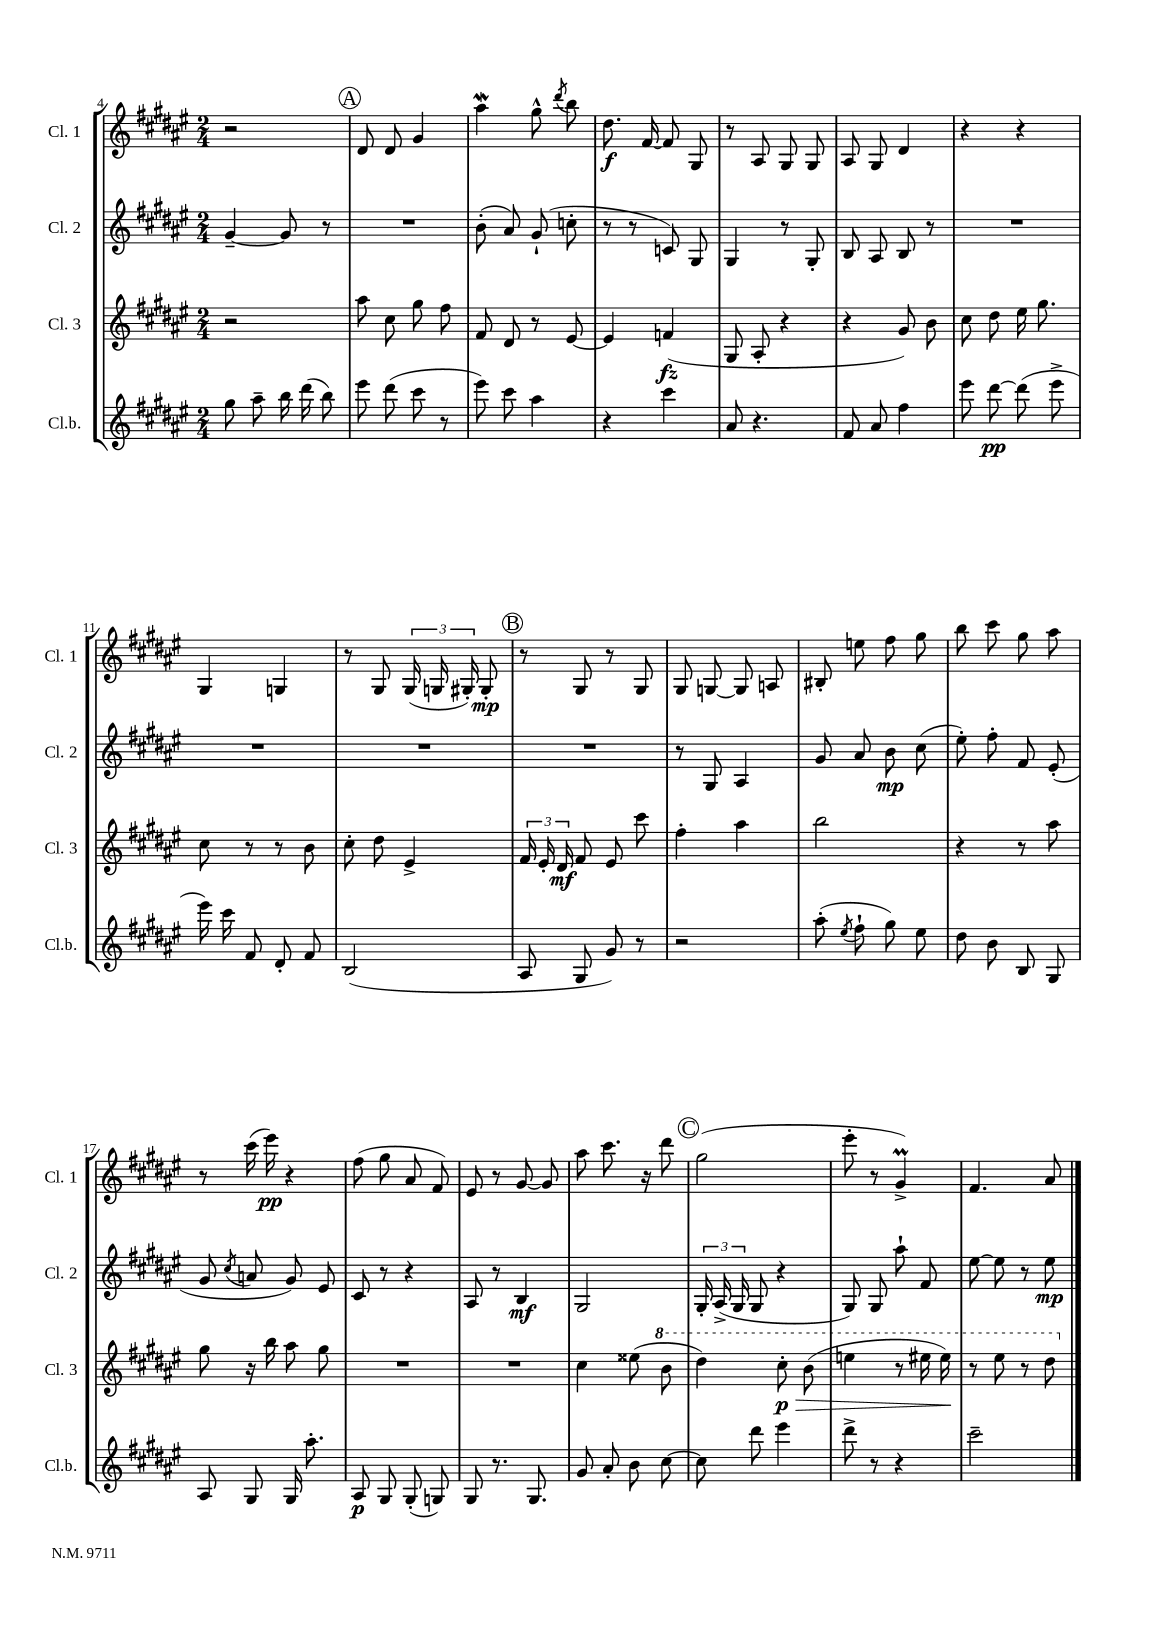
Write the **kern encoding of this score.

**kern	**dynam	**kern	**dynam	**kern	**dynam	**kern	**dynam
*part4	*part4	*part3	*part3	*part2	*part2	*part1	*part1
*staff4	*staff4	*staff3	*staff3	*staff2	*staff2	*staff1	*staff1
*I"Cl.b.	*	*I"Cl. 3	*	*I"Cl. 2	*	*I"Cl. 1	*
*I'Cl.b.	*	*I'Cl. 3	*	*I'Cl. 2	*	*I'Cl. 1	*
*clefG2	*	*clefG2	*	*clefG2	*	*clefG2	*
*k[f#c#g#d#a#e#]	*	*k[f#c#g#d#a#e#]	*	*k[f#c#g#d#a#e#]	*	*k[f#c#g#d#a#e#]	*
*M2/4	*	*M2/4	*	*M2/4	*	*M2/4	*
=4	=4	=4	=4	=4	=4	=4	=4
8gg#\	.	2r	.	[4g#~/	.	2r	.
8aa#~\	.	.	.	.	.	.	.
16bb\	.	.	.	8g#/]	.	.	.
(16ddd#\	.	.	.	.	.	.	.
8bb\)	.	.	.	8r	.	.	.
!!LO:REH:place=s1:t=A
=5	=5	=5	=5	=5	=5	=5	=5
8eee#\	.	8aa#\	.	2r	.	8d#/	.
(8ddd#\	.	8cc#\	.	.	.	8d#/	.
8ccc#\	.	8gg#\	.	.	.	4g#/	.
8r	.	8ff#\	.	.	.	.	.
=6	=6	=6	=6	=6	=6	=6	=6
8eee#\)	.	8f#/	.	(8b'\	.	4aa#W\	.
8ccc#\	.	8d#/	.	8a#/)	.	.	.
4aa#\	.	8r	.	(8g#`/	.	8gg#^^\	.
.	.	.	.	.	.	8qddd#/	.
.	.	[8e#/	.	8ccn'\	.	8bb\	.
=7	=7	=7	=7	=7	=7	=7	=7
4r	.	4e#/]	.	8r	.	8.dd#\	f
.	.	.	.	8r	.	.	.
.	.	.	.	.	.	[16f#/	.
4ccc#\	.	(4fn/	fz	8cn/)	.	8f#/]	.
.	.	.	.	8G#/	.	8G#/	.
=8	=8	=8	=8	=8	=8	=8	=8
8a#/	.	8G#/	.	4G#/	.	8r	.
4.r	.	8A#'/	.	.	.	8A#/	.
.	.	4r	.	8r	.	8G#/	.
.	.	.	.	8G#'/	.	8G#/	.
=9	=9	=9	=9	=9	=9	=9	=9
8f#/	.	4r	.	8B/	.	8A#/	.
8a#/	.	.	.	8A#/	.	8G#/	.
4ff#\	.	8g#/)	.	8B/	.	4d#/	.
.	.	8b\	.	8r	.	.	.
=10	=10	=10	=10	=10	=10	=10	=10
8eee#\	.	8cc#\	.	2r	.	4r	.
[8ddd#\	pp	8dd#\	.	.	.	.	.
(8ddd#\]	.	16ee#\	.	.	.	4r	.
.	.	8.gg#\	.	.	.	.	.
8eee#^\	.	.	.	.	.	.	.
!!LO:LB:g=z
=11	=11	=11	=11	=11	=11	=11	=11
16eee#\)	.	8cc#\	.	2r	.	4G#/	.
16ccc#\	.	.	.	.	.	.	.
8f#/	.	8r	.	.	.	.	.
8d#'/	.	8r	.	.	.	4Gn/	.
8f#/	.	8b\	.	.	.	.	.
=12	=12	=12	=12	=12	=12	=12	=12
(2B/	.	8cc#'\	.	2r	.	8r	.
.	.	8dd#\	.	.	.	8G#/	.
.	.	4e#^/	.	.	.	(24G#/	.
.	.	.	.	.	.	24Gn/	.
.	.	.	.	.	.	24G#X'/)	.
.	.	.	.	.	.	8G#'/	mp
!!LO:REH:place=s1:t=B
=13	=13	=13	=13	=13	=13	=13	=13
8A#/	.	24f#/	.	2r	.	8r	.
.	.	24e#'/	.	.	.	.	.
.	.	24d#/	mf	.	.	.	.
8G#/	.	8f#/	.	.	.	8G#/	.
8g#/)	.	8e#/	.	.	.	8r	.
8r	.	8ccc#\	.	.	.	8G#/	.
=14	=14	=14	=14	=14	=14	=14	=14
2r	.	4ff#'\	.	8r	.	8G#/	.
.	.	.	.	8G#/	.	[8Gn/	.
.	.	4aa#\	.	4A#/	.	8G/]	.
.	.	.	.	.	.	8An/	.
=15	=15	=15	=15	=15	=15	=15	=15
(8aa#'\	.	2bb\	.	8g#/	.	8B#X'/	.
8qee#/	.	.	.	.	.	.	.
8ff#`\	.	.	.	8a#/	.	8een\	.
8gg#\)	.	.	.	8b\	mp	8ff#\	.
8ee#\	.	.	.	(8cc#\	.	8gg#\	.
=16	=16	=16	=16	=16	=16	=16	=16
8dd#\	.	4r	.	8ee#'\)	.	8bb\	.
8b\	.	.	.	8ff#'\	.	8ccc#\	.
8B/	.	8r	.	8f#/	.	8gg#\	.
8G#/	.	8aa#\	.	(8e#'/	.	8aa#\	.
!!LO:LB:g=z
=17	=17	=17	=17	=17	=17	=17	=17
8A#/	.	8gg#\	.	8g#/	.	8r	.
.	.	.	.	8qcc#/	.	.	.
8G#/	.	16r	.	8an/	.	(16ccc#\	.
.	.	16bb\	.	.	.	16eee#\)	pp
16G#/	.	8aa#\	.	8g#/)	.	4r	.
8.aa#'\	.	.	.	.	.	.	.
.	.	8gg#\	.	8e#/	.	.	.
=18	=18	=18	=18	=18	=18	=18	=18
8A#/	p	2r	.	8c#/	.	(8ff#\	.
8G#/	.	.	.	8r	.	8gg#\	.
(8G#'/	.	.	.	4r	.	8a#/	.
8Gn/)	.	.	.	.	.	8f#/)	.
=19	=19	=19	=19	=19	=19	=19	=19
8G#/	.	2r	.	8A#/	.	8e#/	.
8.r	.	.	.	8r	.	8r	.
.	.	.	.	4B/	mf	[8g#/	.
8.G#/	.	.	.	.	.	.	.
.	.	.	.	.	.	8g#/]	.
=20	=20	=20	=20	=20	=20	=20	=20
8g#/	.	4cc#\	.	2G#/	.	8aa#\	.
8a#'/	.	.	.	.	.	8.ccc#\	.
8b\	.	(8ee##X\	.	.	.	.	.
.	.	.	.	.	.	16r	.
*	*	*8va	*	*	*	*	*
[8cc#\	.	8bb\	.	.	.	8ddd#\	.
!!LO:REH:place=s1:t=C
=21	=21	=21	=21	=21	=21	=21	=21
8cc#\]	.	4ddd#\)	.	24G#'/	.	(2gg#\	.
.	.	.	.	(24A#^/	.	.	.
.	.	.	.	24G#/	.	.	.
8ddd#\	.	.	.	8G#/	.	.	.
!	!	!	!LO:HP:b	!	!	!	!
4eee#\	.	8ccc#'\	> p	4r	.	.	.
.	.	(8bb\	.	.	.	.	.
=22	=22	=22	=22	=22	=22	=22	=22
8ddd#^\	.	4eeen\	.	8G#/)	.	8eee#'\	.
8r	.	.	.	8G#/	.	8r	.
4r	.	8r	.	8aa#`\	.	4g#M^/)	.
.	.	16eee#X\	.	8f#/	.	.	.
.	.	16eee#\)	.	.	.	.	.
.	.	.	]	.	.	.	.
=23	=23	=23	=23	=23	=23	=23	=23
2ccc#~\	.	8r	.	[8ee#\	.	4.f#/	.
.	.	8eee#\	.	8ee#\]	.	.	.
.	.	8r	.	8r	.	.	.
.	.	8ddd#\	.	8ee#\	mp	8a#/	.
*	*	*X8va	*	*	*	*	*
==	==	==	==	==	==	==	==
*-	*-	*-	*-	*-	*-	*-	*-
